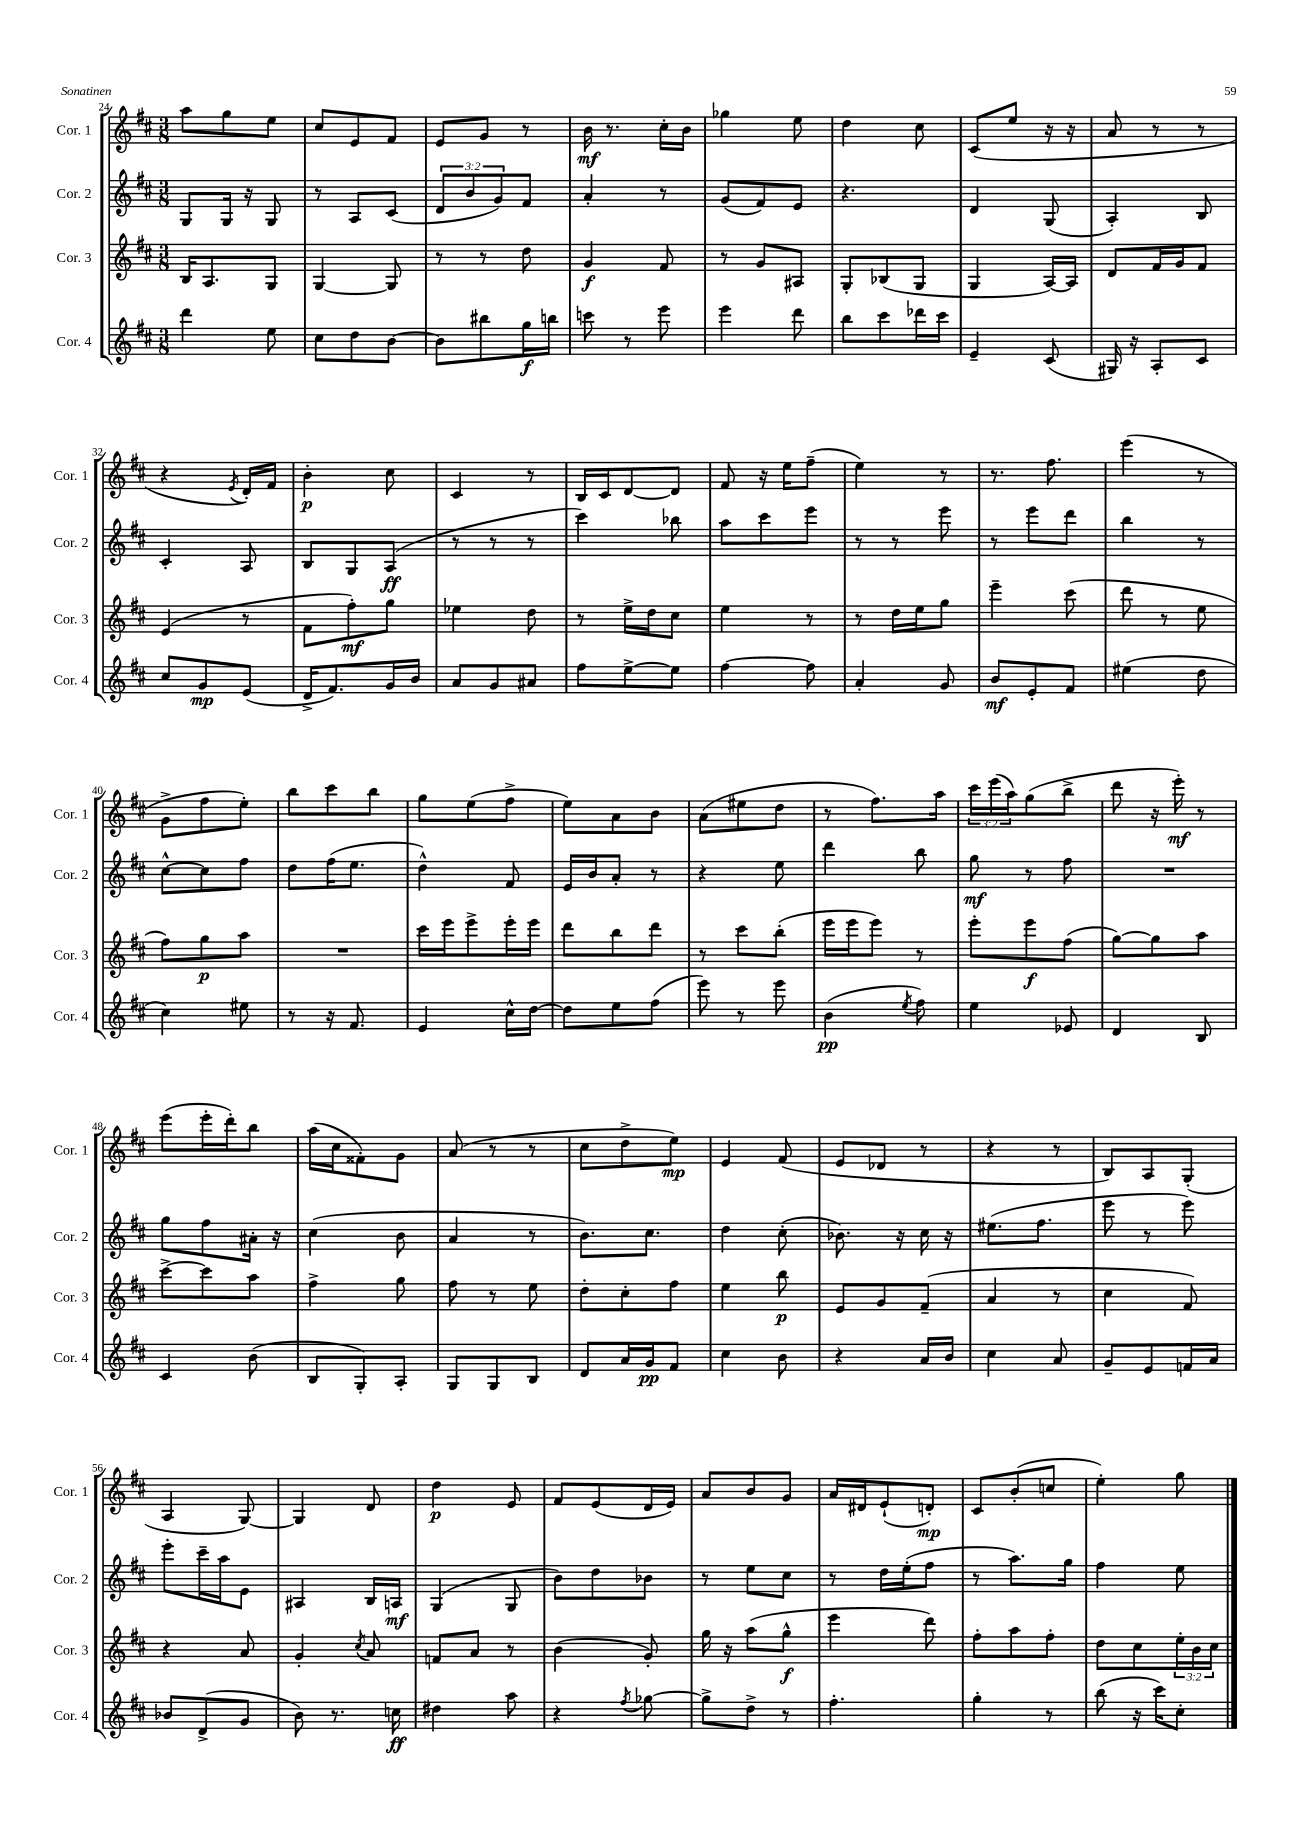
<<
\new StaffGroup <<
\new Staff = "s0" \with { instrumentName = "Cor. 1" shortInstrumentName = "Cor. 1" } {
    \clef treble \key d \major \numericTimeSignature \time 3/8 \override Staff.TupletNumber.text = #tuplet-number::calc-fraction-text
    a''8 g''8 e''8 |
    cis''8 e'8 fis'8 |
    e'8 g'8 r8 |
    b'16\mf r8. cis''16-. b'16 |
    ges''4 e''8 |
    d''4 cis''8 |
    cis'8( e''8 r16 r16 |
    a'8 r8 r8 |
    r4 \acciaccatura { e'8 } d'16-.) fis'16 |
    b'4-.\p cis''8 |
    cis'4 r8 |
    b16 cis'16 d'8~ d'8 |
    fis'8 r16 e''16 fis''8--( |
    e''4) r8 |
    r8. fis''8. |
    e'''4( r8 |
    g'8-> fis''8 e''8-.) |
    b''8 cis'''8 b''8 |
    g''8 e''8( fis''8-> |
    e''8) a'8 b'8 |
    a'8( eis''8 d''8 |
    r8 fis''8.) a''16 |
    \tuplet 3/2 { cis'''16 e'''16( a''16) } g''8( b''8-> |
    d'''8 r16 e'''16-.\mf) r8 |
    e'''8( e'''16-. d'''16-.) b''8 |
    a''16( cis''16 fisis'8-.) g'8 |
    a'8( r8 r8 |
    cis''8 d''8-> e''8\mp) |
    e'4 fis'8( |
    e'8 des'8 r8 |
    r4 r8 |
    b8) a8 g8-.( |
    a4 g8~) |
    g4 d'8 |
    d''4\p e'8 |
    fis'8 e'8( d'16 e'16) |
    a'8 b'8 g'8 |
    a'16 dis'16 e'8-!( d'8-.\mp) |
    cis'8 b'8-.( c''8 |
    e''4-.) g''8 \bar "|." |
}
\new Staff = "s1" \with { instrumentName = "Cor. 2" shortInstrumentName = "Cor. 2" } {
    \clef treble \key d \major \numericTimeSignature \time 3/8 \override Staff.TupletNumber.text = #tuplet-number::calc-fraction-text
    g8 g16 r16 g8 |
    r8 a8 cis'8( |
    \tuplet 3/2 { d'8 b'8 g'8) } fis'8 |
    a'4-. r8 |
    g'8( fis'8) e'8 |
    r4. |
    d'4 g8( |
    a4-.) b8 |
    cis'4-. a8 |
    b8 g8 a8\ff( |
    r8 r8 r8 |
    cis'''4) bes''8 |
    a''8 cis'''8 e'''8 |
    r8 r8 e'''8 |
    r8 e'''8 d'''8 |
    b''4 r8 |
    cis''8~-^ cis''8 fis''8 |
    d''8 fis''16( e''8. |
    d''4-^) fis'8 |
    e'16 b'16 a'8-. r8 |
    r4 e''8 |
    d'''4 b''8 |
    g''8\mf r8 fis''8 |
    R4. |
    g''8 fis''8 ais'16-. r16 |
    cis''4( b'8 |
    a'4 r8 |
    b'8.) cis''8. |
    d''4 cis''8-.( |
    bes'8.) r16 cis''16 r16 |
    eis''8.( fis''8. |
    e'''8 r8 e'''8) |
    e'''8-. cis'''16-- a''16 e'8 |
    ais4 b16 a16\mf |
    g4( g8 |
    b'8) d''8 bes'8 |
    r8 e''8 cis''8 |
    r8 d''16 e''16-.( fis''8 |
    r8 a''8.) g''16 |
    fis''4 e''8 \bar "|." |
}
\new Staff = "s2" \with { instrumentName = "Cor. 3" shortInstrumentName = "Cor. 3" } {
    \clef treble \key d \major \numericTimeSignature \time 3/8 \override Staff.TupletNumber.text = #tuplet-number::calc-fraction-text
    b16 a8. g8 |
    g4~ g8 |
    r8 r8 d''8 |
    g'4\f fis'8 |
    r8 g'8 ais8 |
    g8-. bes8( g8 |
    g4 a16~) a16 |
    d'8 fis'16 g'16 fis'8 |
    e'4( r8 |
    fis'8 fis''8-.\mf) g''8 |
    ees''4 d''8 |
    r8 e''16-> d''16 cis''8 |
    e''4 r8 |
    r8 d''16 e''16 g''8 |
    e'''4-- cis'''8( |
    d'''8 r8 e''8 |
    fis''8) g''8\p a''8 |
    R4. |
    cis'''16 e'''16 e'''8-> e'''16-. e'''16 |
    d'''8 b''8 d'''8 |
    r8 cis'''8 b''8-.( |
    e'''16 e'''16 e'''8) r8 |
    e'''8-. e'''8\f fis''8( |
    g''8~) g''8 a''8 |
    cis'''8~-> cis'''8 a''8 |
    fis''4-> g''8 |
    fis''8 r8 e''8 |
    d''8-. cis''8-. fis''8 |
    e''4 b''8\p |
    e'8 g'8 fis'8--( |
    a'4 r8 |
    cis''4 fis'8) |
    r4 a'8 |
    g'4-. \acciaccatura { cis''8 } a'8 |
    f'8 a'8 r8 |
    b'4( g'8-.) |
    g''16 r16 a''8( g''8-^\f |
    e'''4 d'''8) |
    fis''8-. a''8 fis''8-. |
    d''8 cis''8 \tuplet 3/2 { e''16-. b'16 cis''16 } \bar "|." |
}
\new Staff = "s3" \with { instrumentName = "Cor. 4" shortInstrumentName = "Cor. 4" } {
    \clef treble \key d \major \numericTimeSignature \time 3/8
    d'''4 e''8 |
    cis''8 d''8 b'8~ |
    b'8 bis''8 g''16\f b''16 |
    c'''8 r8 e'''8 |
    e'''4 d'''8 |
    b''8 cis'''8 des'''16 cis'''16 |
    e'4-- cis'8( |
    gis16) r16 a8-. cis'8 |
    cis''8 g'8\mp e'8( |
    d'16-> fis'8.) g'16 b'16 |
    a'8 g'8 ais'8 |
    fis''8 e''8~-> e''8 |
    fis''4~ fis''8 |
    a'4-. g'8 |
    b'8\mf e'8-. fis'8 |
    eis''4( d''8 |
    cis''4) eis''8 |
    r8 r16 fis'8. |
    e'4 cis''16-^ d''16~ |
    d''8 e''8 fis''8( |
    e'''8) r8 e'''8 |
    b'4\pp( \acciaccatura { e''8 } fis''8) |
    e''4 ees'8 |
    d'4 b8 |
    cis'4 b'8( |
    b8 g8-.) a8-. |
    g8 g8 b8 |
    d'8 a'16 g'16\pp fis'8 |
    cis''4 b'8 |
    r4 a'16 b'16 |
    cis''4 a'8 |
    g'8-- e'8 f'16 a'16 |
    bes'8 d'8->( g'8 |
    b'8) r8. c''16\ff |
    dis''4 a''8 |
    r4 \acciaccatura { fis''8 } ges''8~ |
    ges''8-> d''8-> r8 |
    fis''4.-. |
    g''4-. r8 |
    b''8( r16 cis'''16) cis''8-. \bar "|." |
}
>>
>>
\layout { \context { \Score currentBarNumber = #24 } }
